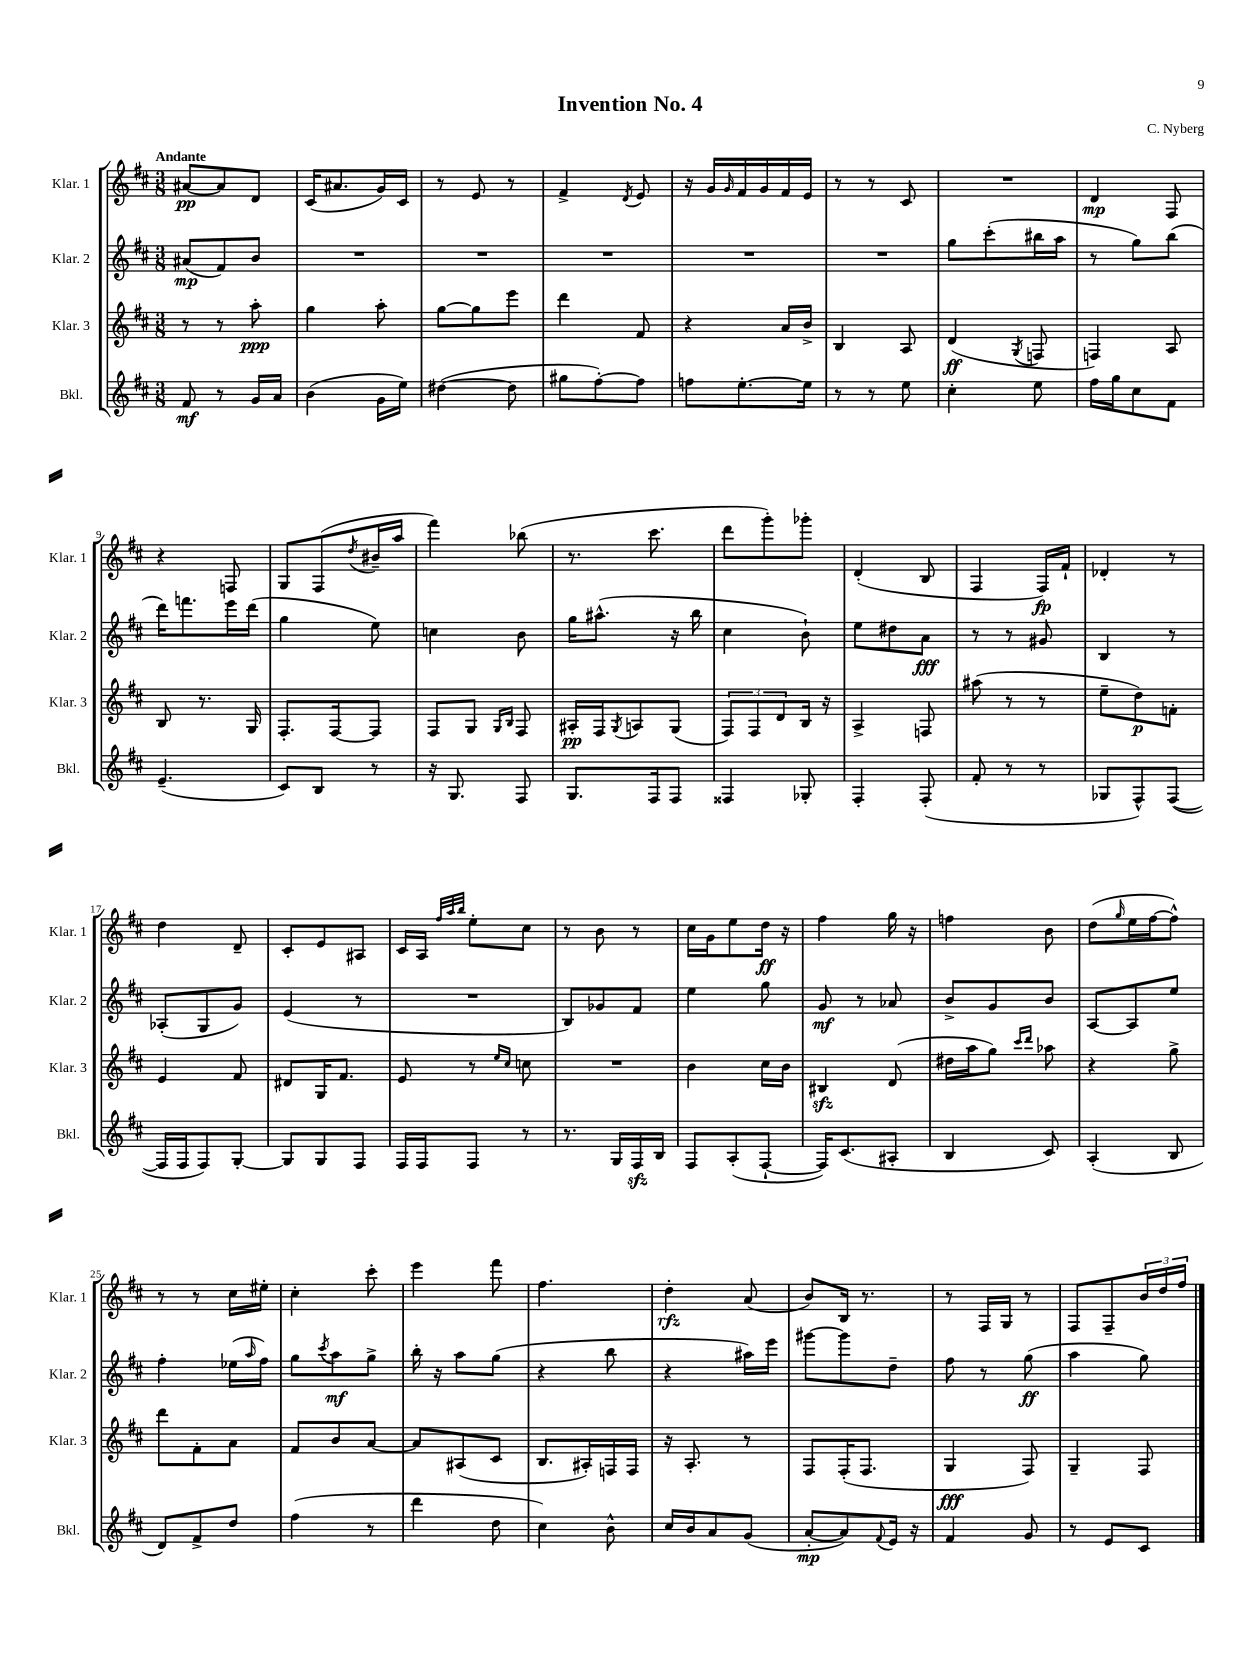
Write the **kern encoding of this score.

**kern	**dynam	**kern	**dynam	**kern	**dynam	**kern	**dynam
*part4	*part4	*part3	*part3	*part2	*part2	*part1	*part1
*staff4	*staff4	*staff3	*staff3	*staff2	*staff2	*staff1	*staff1
*I"Bkl.	*	*I"Klar. 3	*	*I"Klar. 2	*	*I"Klar. 1	*
*I'Bkl.	*	*I'Klar. 3	*	*I'Klar. 2	*	*I'Klar. 1	*
*clefG2	*	*clefG2	*	*clefG2	*	*clefG2	*
*k[f#c#]	*	*k[f#c#]	*	*k[f#c#]	*	*k[f#c#]	*
*M3/8	*	*M3/8	*	*M3/8	*	*M3/8	*
=1	=1	=1	=1	=1	=1	=1	=1
!	!	!	!	!	!	!LO:TX:a:B:t=Andante	!
8f#/	mf	8r	.	(8a#X/L	mp	[8a#X/L	pp
8r	.	8r	.	8f#/)	.	8a#/]	.
16g/LL	.	8aa'\	ppp	8b/J	.	8d/J	.
16a/JJ	.	.	.	.	.	.	.
=2	=2	=2	=2	=2	=2	=2	=2
(4b\	.	4gg\	.	4.r	.	(16c#/KL	.
.	.	.	.	.	.	8.a#X/	.
16g\LL	.	8aa'\	.	.	.	16g/L)	.
16ee\JJ)	.	.	.	.	.	16c#/JJ	.
=3	=3	=3	=3	=3	=3	=3	=3
([4dd#X\	.	[8gg\L	.	4.r	.	8r	.
.	.	8gg\]	.	.	.	8e/	.
8dd#\]	.	8eee\J	.	.	.	8r	.
=4	=4	=4	=4	=4	=4	=4	=4
8gg#X\L	.	4ddd\	.	4.r	.	4f#^/	.
[8ff#'\)	.	.	.	.	.	.	.
.	.	.	.	.	.	8qd/	.
8ff#\J]	.	8f#/	.	.	.	8e/	.
=5	=5	=5	=5	=5	=5	=5	=5
8ffn\L	.	4r	.	4.r	.	16r	.
.	.	.	.	.	.	16g/LL	.
.	.	.	.	.	.	16qqg/	.
[8.ee'\	.	.	.	.	.	16f#/	.
.	.	.	.	.	.	16g/	.
.	.	16a/LL	.	.	.	16f#/	.
16ee\Jk]	.	16b^/JJ	.	.	.	16e/JJ	.
=6	=6	=6	=6	=6	=6	=6	=6
8r	.	4B/	.	4.r	.	8r	.
8r	.	.	.	.	.	8r	.
8ee\	.	8A/	.	.	.	8c#/	.
=7	=7	=7	=7	=7	=7	=7	=7
4cc#'\	.	(4d/	ff	8gg\L	.	4.r	.
.	.	.	.	(8ccc#'\	.	.	.
.	.	8qG/	.	.	.	.	.
8ee\	.	8Fn/	.	16bb#X\L	.	.	.
.	.	.	.	16aa\JJ	.	.	.
=8	=8	=8	=8	=8	=8	=8	=8
16ff#\LL	.	4Fn/)	.	8r	.	4d/	mp
16gg\J	.	.	.	.	.	.	.
8cc#\	.	.	.	8gg\L)	.	.	.
8f#\J	.	8A/	.	(8bb\J	.	8F#/	.
!!LO:LB:g=z
=9	=9	=9	=9	=9	=9	=9	=9
(4.e~/	.	8B/	.	16ddd\KL)	.	4r	.
.	.	.	.	8.fffn\	.	.	.
.	.	8.r	.	.	.	.	.
.	.	.	.	16eee\L	.	8Fn/	.
.	.	16G/	.	(16ddd\JJ	.	.	.
=10	=10	=10	=10	=10	=10	=10	=10
8c#/L)	.	8.F#'/L	.	4gg\	.	8G/L	.
8B/J	.	.	.	.	.	(8F#/	.
.	.	[16F#/k	.	.	.	.	.
.	.	.	.	.	.	8qdd/	.
8r	.	8F#/J]	.	8ee\)	.	16b#X~/L	.
.	.	.	.	.	.	16aa/JJ	.
=11	=11	=11	=11	=11	=11	=11	=11
16r	.	8F#/L	.	4ccn\	.	4fff#\)	.
8.G/	.	.	.	.	.	.	.
.	.	8G/J	.	.	.	.	.
.	.	16qqG/LL	.	.	.	.	.
.	.	16qqB/JJ	.	.	.	.	.
8F#/	.	8F#/	.	8b\	.	(8bb-X\	.
=12	=12	=12	=12	=12	=12	=12	=12
8.G/L	.	16A#X'/LL	pp	16gg\KL	.	8.r	.
.	.	16F#/J	.	(8.aa#X^^\J	.	.	.
.	.	8qG/	.	.	.	.	.
.	.	8An/	.	.	.	.	.
16F#/k	.	.	.	.	.	8.ccc#\	.
8F#/J	.	(8G/J	.	16r	.	.	.
.	.	.	.	16bb\	.	.	.
=13	=13	=13	=13	=13	=13	=13	=13
4F##X/	.	12F#/L)	.	4cc#\	.	8ddd\L	.
.	.	12F#/	.	.	.	.	.
.	.	.	.	.	.	8ggg'\)	.
.	.	12d/	.	.	.	.	.
8G-X'/	.	16B/Jk	.	8b`\)	.	8ggg-X'\J	.
.	.	16r	.	.	.	.	.
=14	=14	=14	=14	=14	=14	=14	=14
4F#'/	.	4A^/	.	8ee\L	.	(4d'/	.
.	.	.	.	8dd#X\	.	.	.
(8F#'/	.	8Fn/	.	8a\J	fff	8B/	.
=15	=15	=15	=15	=15	=15	=15	=15
8f#'/	.	(8aa#X\	.	8r	.	4F#/	.
8r	.	8r	.	8r	.	.	.
8r	.	8r	.	8g#X/	.	16F#/LL)	fp
.	.	.	.	.	.	16f#`/JJ	.
=16	=16	=16	=16	=16	=16	=16	=16
8G-X/L	.	8ee~\L	.	4B/	.	4d-X'/	.
8F#^^/)	.	8dd\)	p	.	.	.	.
([8F#/J	.	8fn'\J	.	8r	.	8r	.
!!LO:LB:g=z
=17	=17	=17	=17	=17	=17	=17	=17
16F#/LL]	.	4e/	.	(8A-X'/L	.	4dd\	.
16F#/J	.	.	.	.	.	.	.
8F#/)	.	.	.	8G/	.	.	.
[8G'/J	.	8f#/	.	8g/J)	.	8d~/	.
=18	=18	=18	=18	=18	=18	=18	=18
8G/L]	.	8d#X/L	.	(4e/	.	8c#'/L	.
8G/	.	16G/K	.	.	.	8e/	.
.	.	8.f#/J	.	.	.	.	.
8F#/J	.	.	.	8r	.	8A#X/J	.
=19	=19	=19	=19	=19	=19	=19	=19
16F#/LL	.	8e/	.	4.r	.	16c#/LL	.
16F#/J	.	.	.	.	.	16A/JJ	.
.	.	.	.	.	.	32qqff#/LLL	.
.	.	.	.	.	.	32qqaa/	.
.	.	.	.	.	.	32qqbb/JJJ	.
8F#/J	.	8r	.	.	.	8ee'\L	.
.	.	16qqee/LL	.	.	.	.	.
.	.	16qqcc#/JJ	.	.	.	.	.
8r	.	8ccn\	.	.	.	8cc#\J	.
=20	=20	=20	=20	=20	=20	=20	=20
8.r	.	4.r	.	8B/L)	.	8r	.
.	.	.	.	8g-X/	.	8b\	.
16G/LL	.	.	.	.	.	.	.
16F#zz/	.	.	.	8f#/J	.	8r	.
16B/JJ	.	.	.	.	.	.	.
=21	=21	=21	=21	=21	=21	=21	=21
8F#/L	.	4b\	.	4ee\	.	16cc#\LL	.
.	.	.	.	.	.	16g\J	.
(8A'/	.	.	.	.	.	8ee\	.
[8F#`/J	.	16cc#\LL	.	8gg\	.	16dd\Jk	ff
.	.	16b\JJ	.	.	.	16r	.
=22	=22	=22	=22	=22	=22	=22	=22
16F#/KL])	.	4B#Xzz/	.	8g/	mf	4ff#\	.
(8.c#/	.	.	.	.	.	.	.
.	.	.	.	8r	.	.	.
8A#X'/J	.	(8d/	.	8a-X/	.	16gg\	.
.	.	.	.	.	.	16r	.
=23	=23	=23	=23	=23	=23	=23	=23
4B/	.	16dd#X\LL	.	8b^/L	.	4ffn\	.
.	.	16aa\J	.	.	.	.	.
.	.	8gg\J)	.	8g/	.	.	.
.	.	16qqccc#/LL	.	.	.	.	.
.	.	16qqddd/JJ	.	.	.	.	.
8c#/)	.	8aa-X\	.	8b/J	.	8b\	.
=24	=24	=24	=24	=24	=24	=24	=24
(4A'/	.	4r	.	[8A/L	.	(8dd\L	.
.	.	.	.	.	.	16qqgg/	.
.	.	.	.	8A/]	.	16ee\L	.
.	.	.	.	.	.	[16ff#\J	.
8B/	.	8gg^\	.	8ee/J	.	8ff#^^\J])	.
!!LO:LB:g=z
=25	=25	=25	=25	=25	=25	=25	=25
8d/L)	.	8ddd\L	.	4ff#'\	.	8r	.
8f#^/	.	8f#'\	.	.	.	8r	.
8dd/J	.	8a\J	.	(16ee-X\LL	.	16cc#\LL	.
.	.	.	.	16qqaa/	.	.	.
.	.	.	.	16ff#\JJ)	.	16ee#X'\JJ	.
=26	=26	=26	=26	=26	=26	=26	=26
(4ff#\	.	8f#/L	.	8gg\L	.	4cc#'\	.
.	.	.	.	8qccc#/	.	.	.
.	.	8b/	.	8aa\	mf	.	.
8r	.	[8a/J	.	8gg^\J	.	8ccc#'\	.
=27	=27	=27	=27	=27	=27	=27	=27
4ddd\	.	8a/L]	.	16bb'\	.	4eee\	.
.	.	.	.	16r	.	.	.
.	.	(8A#X/	.	8aa\L	.	.	.
8dd\	.	8c#/J	.	(8gg\J	.	8fff#\	.
=28	=28	=28	=28	=28	=28	=28	=28
4cc#\)	.	8.B/L	.	4r	.	4.ff#\	.
.	.	16A#X'/L)	.	.	.	.	.
8b^^\	.	16Fn/	.	8bb\	.	.	.
.	.	16F/JJ	.	.	.	.	.
=29	=29	=29	=29	=29	=29	=29	=29
16cc#/LL	.	16r	.	4r	.	4dd'\	rfz
16b/J	.	8.A'/	.	.	.	.	.
8a/	.	.	.	.	.	.	.
(8g/J	.	8r	.	16aa#X\LL)	.	(8a/	.
.	.	.	.	16eee\JJ	.	.	.
=30	=30	=30	=30	=30	=30	=30	=30
[8a'/L	mp	8F#/L	.	[8ggg#X\L	.	8b/L)	.
8a/])	.	(16F#'/K	.	8ggg#\]	.	16B/Jk	.
.	.	8.F#/J	.	.	.	8.r	.
8qqf#/	.	.	.	.	.	.	.
16e/Jk	.	.	.	8dd~\J	.	.	.
16r	.	.	.	.	.	.	.
=31	=31	=31	=31	=31	=31	=31	=31
4f#/	.	4G/	fff	8ff#\	.	8r	.
.	.	.	.	8r	.	16F#/LL	.
.	.	.	.	.	.	16G/JJ	.
8g/	.	8F#/)	.	(8gg\	ff	8r	.
=32	=32	=32	=32	=32	=32	=32	=32
8r	.	4G~/	.	4aa\	.	8F#/L	.
8e/L	.	.	.	.	.	8F#~/	.
8c#/J	.	8F#/	.	8gg\)	.	24b/L	.
.	.	.	.	.	.	24dd/	.
.	.	.	.	.	.	24ff#/JJ	.
==	==	==	==	==	==	==	==
*-	*-	*-	*-	*-	*-	*-	*-
